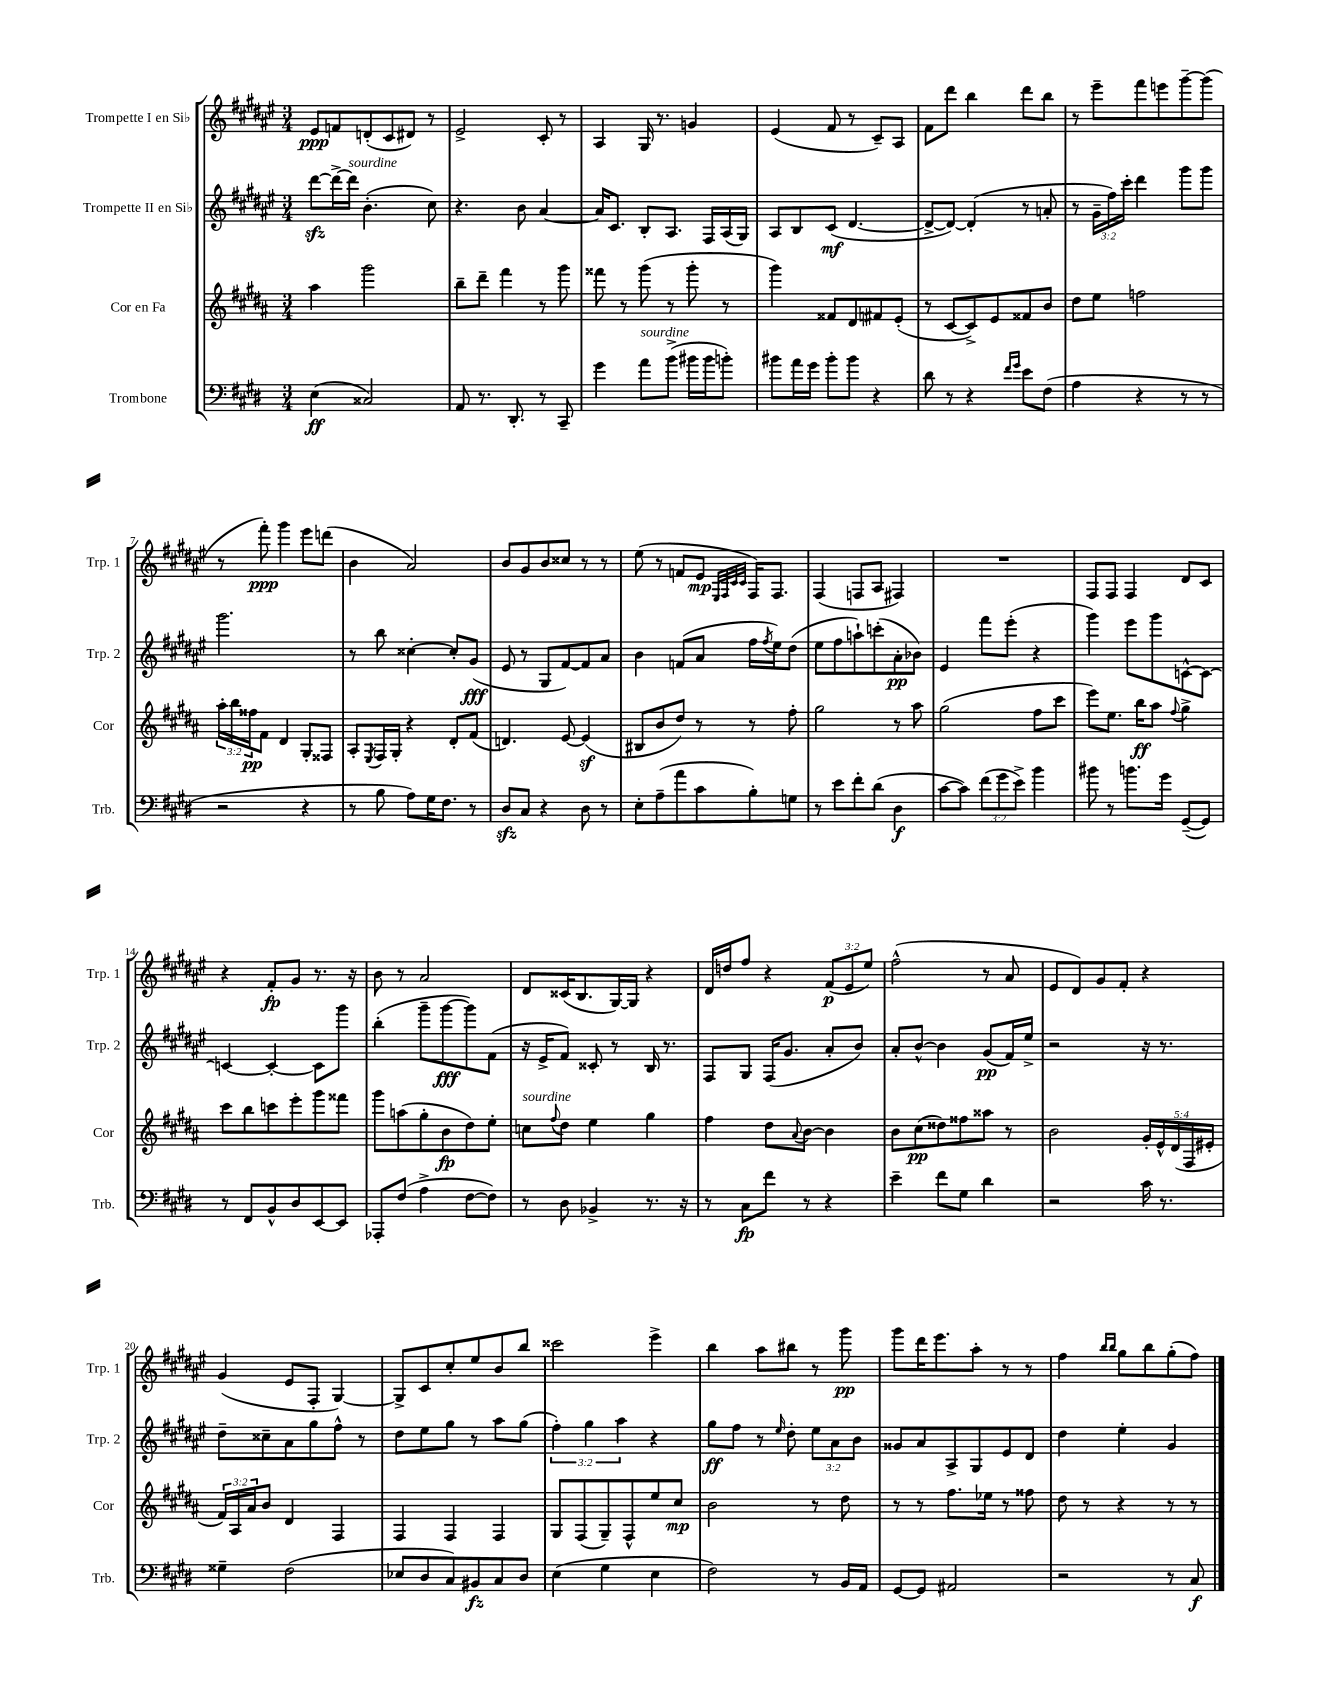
<<
\new StaffGroup <<
\new Staff = "s0" \with { instrumentName = "Trompette I en Sib" shortInstrumentName = "Trp. 1" } {
    \clef treble \key fis \major \numericTimeSignature \time 3/4 \override Staff.TupletNumber.text = #tuplet-number::calc-fraction-text
    eis'8\ppp f'8 d'8-.( cis'8 dis'8) r8 |
    eis'2-> cis'8-. r8 |
    ais4 gis16 r8. g'4 |
    eis'4( fis'8 r8 cis'8--) ais8 |
    fis'8 dis'''8 b''4 dis'''8 b''8 |
    r8 eis'''8-- fis'''8 e'''8 gis'''8~-- gis'''8( |
    r8 fis'''8-.\ppp) gis'''4 eis'''8 d'''8( |
    b'4 ais'2) |
    b'8 gis'8 b'8 cisis''8 r8 r8 |
    eis''8( r8 f'8 eis'8\mp \grace { eis32 fis32 cis'32 cis'32 } fis16) fis8. |
    fis4( f8 ais8 fis4) |
    R2. |
    fis8 fis8 fis4 dis'8 cis'8 |
    r4 fis'8-.\fp gis'8 r8. r16 |
    b'8 r8 ais'2 |
    dis'8 cisis'16( b8. gis16~) gis16 r4 |
    dis'16 d''16 fis''8 r4 \tuplet 3/2 { fis'8\p( eis'8 eis''8) } |
    fis''2-^( r8 ais'8 |
    eis'8 dis'8) gis'8 fis'8-. r4 |
    gis'4( eis'8 fis8-. gis4~) |
    gis8-> cis'8 cis''8-. eis''8 b'8 b''8 |
    cisis'''2 eis'''4-> |
    b''4 ais''8 bis''8 r8 gis'''8\pp |
    gis'''8 dis'''16 eis'''8. ais''8-. r8 r8 |
    fis''4 \grace { b''16 b''16 } gis''8 b''8 gis''8-.( fis''8) \bar "|." |
}
\new Staff = "s1" \with { instrumentName = "Trompette II en Sib" shortInstrumentName = "Trp. 2" } {
    \clef treble \key fis \major \numericTimeSignature \time 3/4 \override Staff.TupletNumber.text = #tuplet-number::calc-fraction-text
    dis'''8~\sfz dis'''16~-> dis'''16^\markup { \italic "sourdine" } b'4.-.( cis''8) |
    r4. b'8 ais'4~ |
    ais'16 cis'8. b8-. ais8. fis16 ais16( gis16) |
    ais8 b8 cis'8\mf( dis'4.~ |
    dis'8~-> dis'8~) dis'4-.( r8 a'8-. |
    r8 \tuplet 3/2 { gis'16-- fis''16) cis'''16-. } dis'''4 gis'''8 gis'''8 |
    gis'''2. |
    r8 b''8 cisis''4~-. cisis''8-. gis'8\fff( |
    eis'8 r8 gis8 fis'8~) fis'8 ais'8 |
    b'4 f'8( ais'8 fis''16 \acciaccatura { fis''8 } eis''16) dis''8( |
    eis''8 fis''8 a''8-!) c'''8-.( ais'8-.\pp bes'8) |
    eis'4 fis'''8 eis'''8-.( r4 |
    gis'''4) eis'''8 gis'''8 c'8~-^ c'8~ |
    c'4~ c'4~-. c'8 gis'''8 |
    b''4-.( gis'''8-- gis'''8~\fff gis'''8) fis'8( |
    r16 eis'16-> fis'8) cisis'8-. r8 b16 r8. |
    fis8 gis8 fis16( gis'8. ais'8-. b'8) |
    ais'8-. b'8~-^ b'4 gis'8\pp( fis'16) eis''16-> |
    r2 r16 r8. |
    dis''8-- cisis''8-- ais'8 gis''8 fis''8-^ r8 |
    dis''8 eis''8 gis''8 r8 ais''8 gis''8( |
    \tuplet 3/2 { fis''4-.) gis''4 ais''4 } r4 |
    gis''8\ff fis''8 r8 \grace { eis''16 } dis''8-. \tuplet 3/2 { eis''8 ais'8 b'8 } |
    gisis'8 ais'8 ais8-> gis8 eis'8 dis'8 |
    dis''4 eis''4-. gis'4 \bar "|." |
}
\new Staff = "s2" \with { instrumentName = "Cor en Fa" shortInstrumentName = "Cor" } {
    \clef treble \key b \major \numericTimeSignature \time 3/4 \override Staff.TupletNumber.text = #tuplet-number::calc-fraction-text
    ais''4 gis'''2 |
    b''8-- dis'''8-- fis'''4 r8 gis'''8 |
    fisis'''8 r8 gis'''8( r8 gis'''8-. r8 |
    gis'''4) fisis'8 dis'8 fis'8 e'8-.( |
    r8 cis'8~ cis'8->) e'8 fisis'8 b'8 |
    dis''8 e''8 f''2 |
    \tuplet 3/2 { ais''16-. b''16 fisis''16\pp } fis'8 dis'4 gis8-. fisis8 |
    ais8-. \acciaccatura { e8 } fis16 gis16-. r4 dis'8-. fis'8( |
    d'4.) e'8~ e'4\sf( |
    bis8 b'8 dis''8) r8 r8 fis''8-. |
    gis''2 r8 ais''8 |
    gis''2( fis''8 cis'''8 |
    e'''8) e''8. b''16\ff ais''8 \appoggiatura { fis''8 } gis''4-> |
    cis'''8 b''8 c'''8 e'''8-. gis'''8 fisis'''8 |
    gis'''8 a''8( gis''8-. b'8\fp dis''8) e''8-. |
    c''8^\markup { \italic "sourdine" } \appoggiatura { fis''8 } dis''8 e''4 gis''4 |
    fis''4 dis''8 \appoggiatura { ais'8 } b'8~ b'4 |
    b'8 cis''8\pp( disis''8) fisis''8 aisis''8 r8 |
    b'2 \tuplet 5/4 { gis'16-. e'16-^ dis'16( fis16 eis'16-. } |
    \tuplet 3/2 { fis'16) ais16 ais'16 } b'8 dis'4 fis4 |
    fis4 fis4 fis4 |
    gis8 fis8( gis8--) fis8-^ e''8 cis''8\mp |
    b'2 r8 dis''8 |
    r8 r8 fis''8. ees''16 r8 fisis''8 |
    dis''8 r8 r4 r8 r8 \bar "|." |
}
\new Staff = "s3" \with { instrumentName = "Trombone" shortInstrumentName = "Trb." } {
    \clef bass \key e \major \numericTimeSignature \time 3/4 \override Staff.TupletNumber.text = #tuplet-number::calc-fraction-text
    e4\ff( cisis2) |
    a,8 r8. dis,8.-. r8 cis,8-- |
    gis'4 a'8^\markup { \italic "sourdine" } b'8->( bis'16 bis'16 b'8-.) |
    bis'8 a'16 gis'16 bis'8-. bis'8 r4 |
    dis'8 r8 r4 \grace { fis'16 gis'16 } e'8 fis8( |
    a4 r4 r8 r8 |
    r2 r4 |
    r8 b8 a8) gis16 fis8. r8 |
    dis8\sfz cis8 r4 dis8 r8 |
    e8-. a8--( a'8 cis'8 b8-.) g8 |
    r8 e'8 fis'8-. dis'8( dis4\f |
    cis'8~ cis'8) \tuplet 3/2 { fis'8( gis'8 e'8->) } b'4 |
    bis'8 r8 b'8. gis'16 gis,8~--( gis,8) |
    r8 fis,8 b,8-^ dis8 e,8~ e,8 |
    aes,,8-. fis8( a4-> fis8~ fis8) |
    r8 dis8 bes,4-> r8. r16 |
    r8 cis8\fp fis'8 r8 r4 |
    e'4-- fis'8 gis8 dis'4 |
    r2 cis'16 r8. |
    gisis4-- fis2( |
    ees8 dis8 cis8) bis,8\fz cis8 dis8 |
    e4( gis4 e4 |
    fis2) r8 b,16 a,16 |
    gis,8~ gis,8 ais,2 |
    r2 r8 cis8\f \bar "|." |
}
>>
>>
